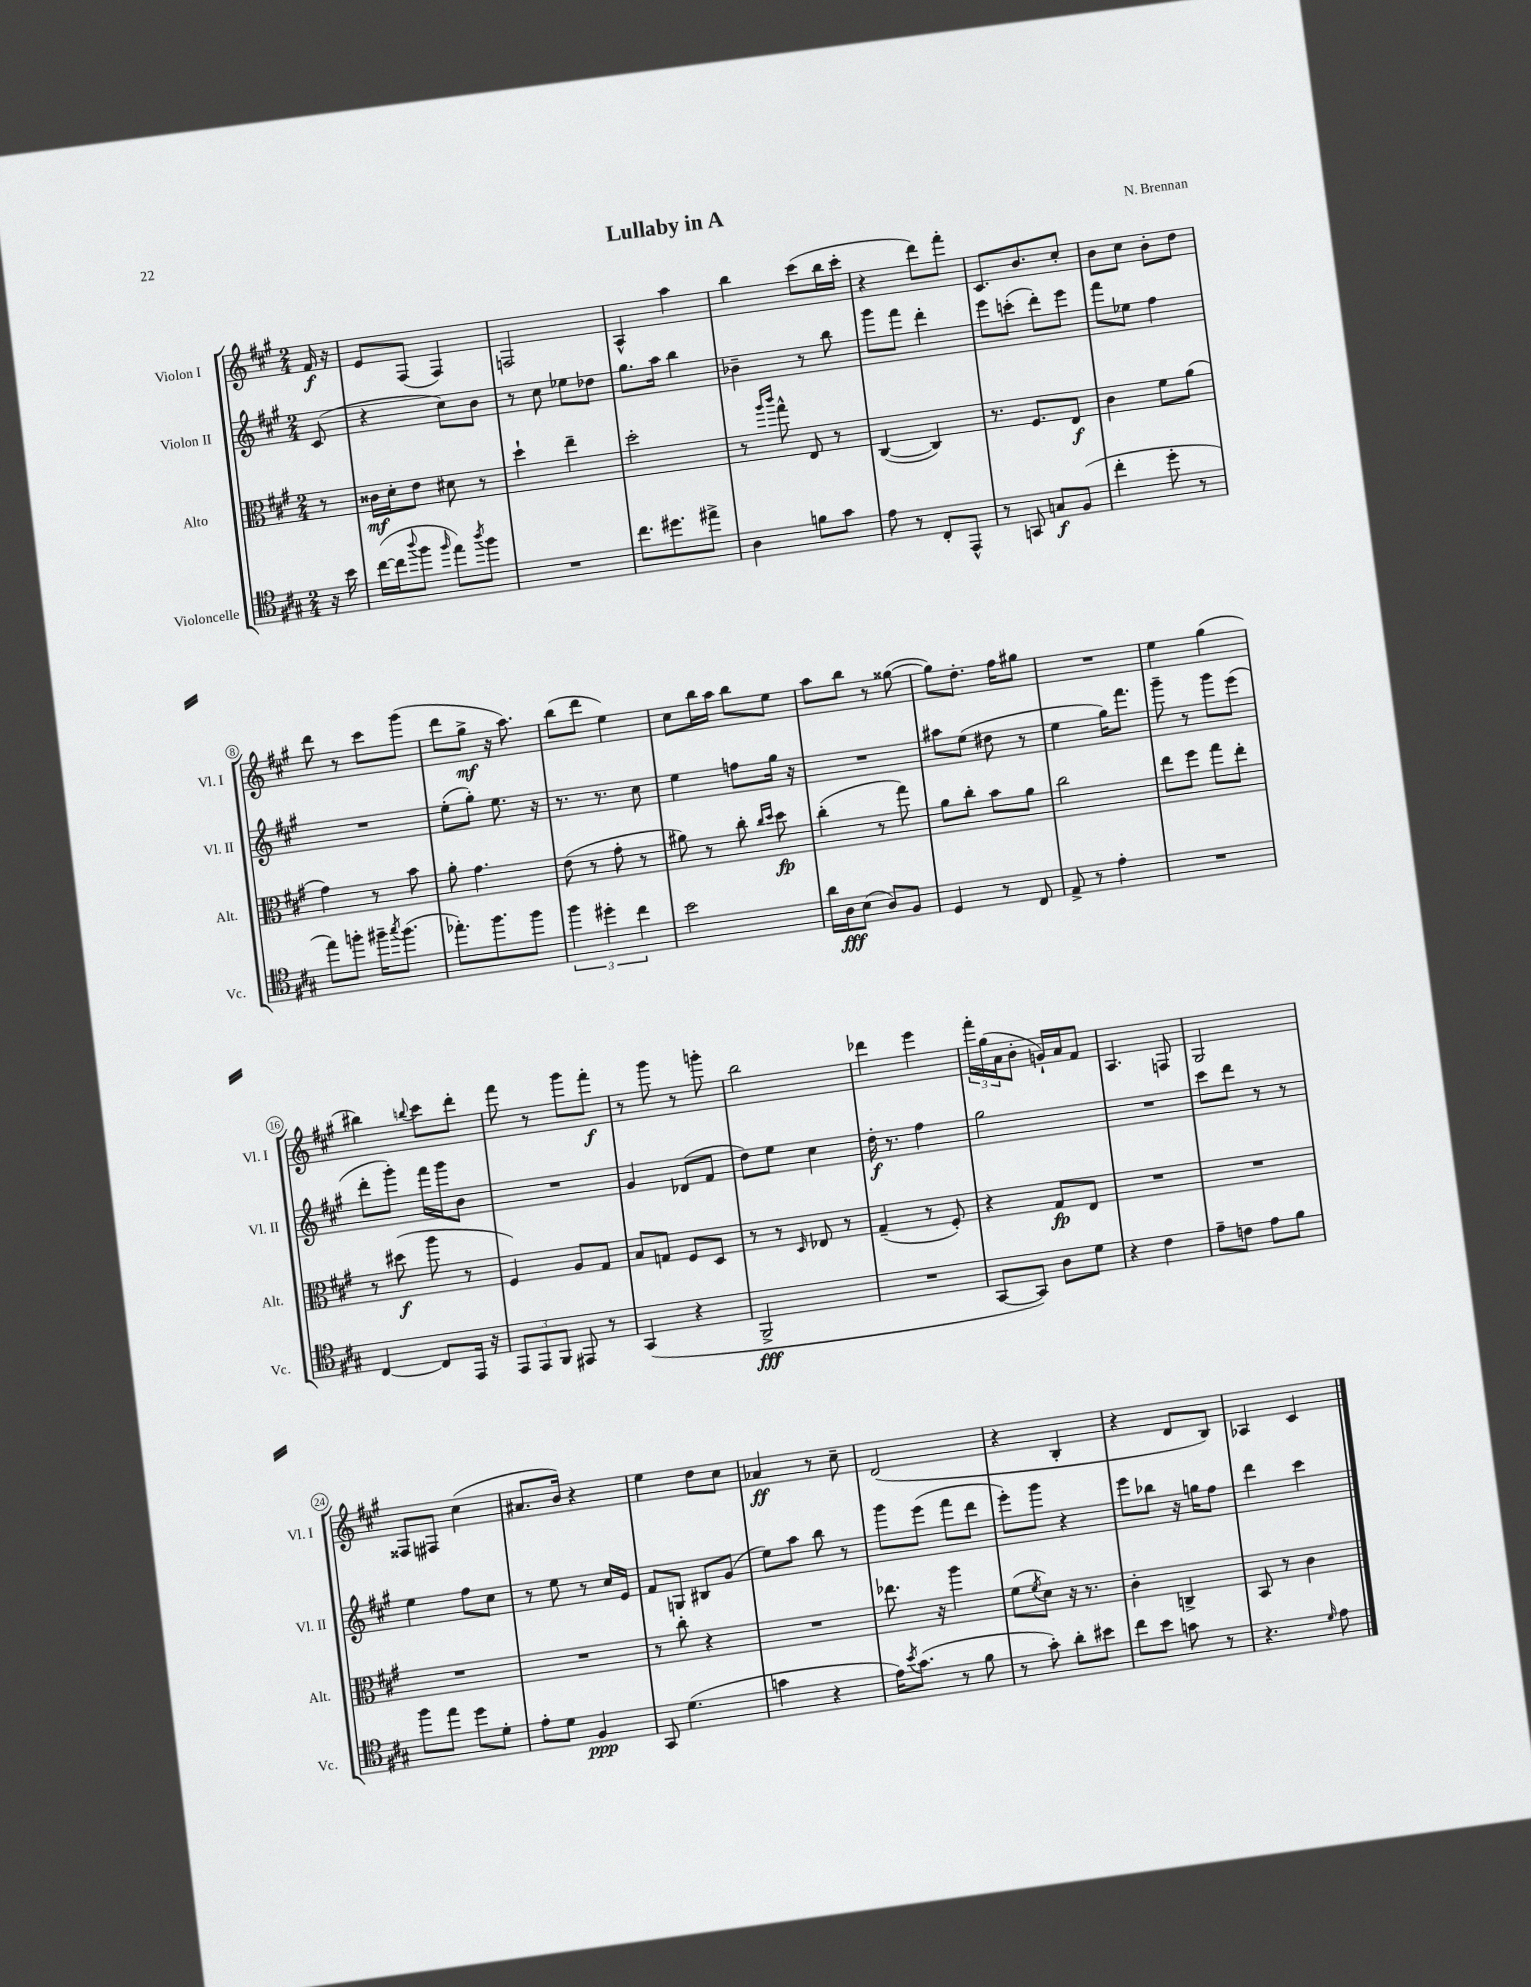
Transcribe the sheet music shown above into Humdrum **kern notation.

**kern	**kern	**kern	**kern
*staff4	*staff3	*staff2	*staff1
*clefC4	*clefC3	*clefG2	*clefG2
*k[f#c#g#]	*k[f#c#g#]	*k[f#c#g#]	*k[f#c#g#]
*M2/4	*M2/4	*M2/4	*M2/4
16r	8r	(8c#	16f#
16b	.	.	16r
=	=	=	=
([16cc#	16c##	4r	8e
16cc#]	16d'	.	.
8qqaa	.	.	.
8ff#	8e	.	(8F#
16qqff#	.	.	.
8ee)	8d#	8cc#)	4F#)
8qaa	.	.	.
8ff#	8r	8b	.
=	=	=	=
2r	4dd`	8r	2F
.	.	8cc#	.
.	4ee~	8ee-	.
.	.	8dd-	.
=	=	=	=
8.cc#	2dd'	8.gg#	4A^^
8.dd#	.	16aa	.
.	.	4bb	4aa
8ee#^	.	.	.
=	=	=	=
4A	8r	4b-~	4bb
.	16qqaa	.	.
.	16qqccc#	.	.
.	8gg#^^	.	.
8f	8E	8r	(8ccc#
8g#	8r	8bb	16bb
.	.	.	16ccc#'
=	=	=	=
8e	([4C#	8ggg#	4r
8r	.	8fff#	.
8C#'	4C#])	4ddd'	8ddd)
8EE^^	.	.	8fff#'
=	=	=	=
8r	8.r	8eee	8.c#
8GG	.	(8ccc'	.
.	8.F#	.	8.b
8G	.	8ddd')	.
(8F#	8E	8eee	8cc#'
=	=	=	=
4cc#'	4c#	8fff#	8b
.	.	8ee-	8cc#
8dd'	8f#	4ff#	8b'
8r	(8a	.	8dd
=	=	=	=
8ee)	4g#)	2r	8ddd
8ff'	.	.	8r
16ff#~	8r	.	8ccc#
8qgg#	.	.	.
(8.ff#	.	.	.
.	8b	.	(8ggg#
=	=	=	=
8.ee-')	8a'	(8ee'	8ddd
.	4.g#	8gg#')	8gg#^
8.ff#	.	.	.
.	.	8.ee	16r
.	.	.	8.aa)
8ff#	.	.	.
.	.	16r	.
=	=	=	=
6ff#	(8e	8.r	(8bb
.	8r	.	8ddd
6dd#'	.	.	.
.	.	8.r	.
.	8g#'	.	4ee)
6cc#	.	.	.
.	8r	8cc#	.
=	=	=	=
2b	8a#)	4ee	8cc#
.	8r	.	16bb
.	.	.	16aa
.	8cc#'	8ff	8bb
.	16qqcc#	.	.
.	16qqdd	.	.
.	8dd	16gg#	8ee
.	.	16r	.
=	=	=	=
16a	(4cc#'	2r	8aa
16A	.	.	.
(8B	.	.	8bb
8A)	8r	.	8r
8F#	8gg#)	.	([8gg##
=	=	=	=
4D	8a	8aa#	8gg##])
.	8cc#'	(8ee	8.dd'
8r	8b	8dd#	.
.	.	.	16ff#
8C#	8a	8r	8gg#
=	=	=	=
8E^	2cc#	4ee	2r
8r	.	.	.
4e'	.	16gg#)	.
.	.	8.fff#	.
=	=	=	=
2r	8ee	8ggg#~	4ee
.	8ff#	8r	.
.	8gg#	8ggg#	(4gg#
.	8ee'	(8eee	.
=	=	=	=
[4C#	8r	8ddd'	4bb#)
.	(8dd#	8ggg#')	.
.	.	.	8qqbb
8C#]	8aa	16fff#	8ccc#
.	.	16ggg#	.
16EE	8r	8b	8ddd'
16r	.	.	.
=	=	=	=
12EE	4F#)	2r	8fff#
12EE	.	.	.
.	.	.	8r
12FF#	.	.	.
8EE#	8A	.	8ggg#
8r	8G#	.	8fff#'
=	=	=	=
(4GG#	8B	4g#	8r
.	8G	.	8ggg#
4r	8F#	(8d-	8r
.	8D	8f#	8ggg'
=	=	=	=
2FF#^	8r	8dd)	2bb
.	8r	8ee	.
.	16qqD	.	.
.	8E-	4cc#	.
.	8r	.	.
=	=	=	=
2r	(4G#~	16dd'	4ddd-
.	.	8.r	.
.	8r	4ff#	4eee
.	8F#')	.	.
=	=	=	=
[8GG#	4r	2gg#	24fff#'
.	.	.	(24gg#
.	.	.	24a
8GG#])	.	.	8b'
8A	8G#	.	16g`)
.	.	.	16a
8d	8E	.	8f#
=	=	=	=
4r	2r	2r	4.A
4c#	.	.	.
.	.	.	8F
=	=	=	=
8e~	2r	8ccc#	2G#
8c	.	8ddd	.
8e	.	8r	.
8f#	.	8r	.
=	=	=	=
8ff#	2r	4ee	8F##
8ee	.	.	8F#
8dd	.	8ff#	(4cc#
8d'	.	8cc#	.
=	=	=	=
8e'	2r	8r	8.a#
8d	.	8ee	.
.	.	.	16b)
4F#	.	8r	4r
.	.	16cc#	.
.	.	16e	.
=	=	=	=
8GG#	8r	8f#	4ee
(4.d	8cc#'	8G	.
.	4r	8B#	8dd
.	.	(8g#	8cc#
=	=	=	=
4g	2r	8ee)	4a-
.	.	8aa	.
4r	.	8bb	8r
.	.	8r	8cc#~
=	=	=	=
16e)	8.ee-	8ggg#	(2d
8qb	.	.	.
(8.g#	.	.	.
.	.	(8eee	.
.	16r	.	.
8r	4aa	8fff#	.
8f#	.	8ddd	.
=	=	=	=
8r	(8f#	8eee')	4r
.	8qf#	.	.
8g#')	8d)	8ggg#	.
8a'	16r	4r	4B'
.	8.r	.	.
8b#	.	.	.
=	=	=	=
8cc#	4c#'	8eee	4r
8b	.	8bb-	.
8g	4C^	16r	8d
.	.	16gg	.
8r	.	8ff#	8B)
=	=	=	=
4.r	8BB	4ddd	4A-
.	8r	.	.
.	4c#	4ccc#	4c#
16qqd	.	.	.
8e	.	.	.
==	==	==	==
*-	*-	*-	*-
